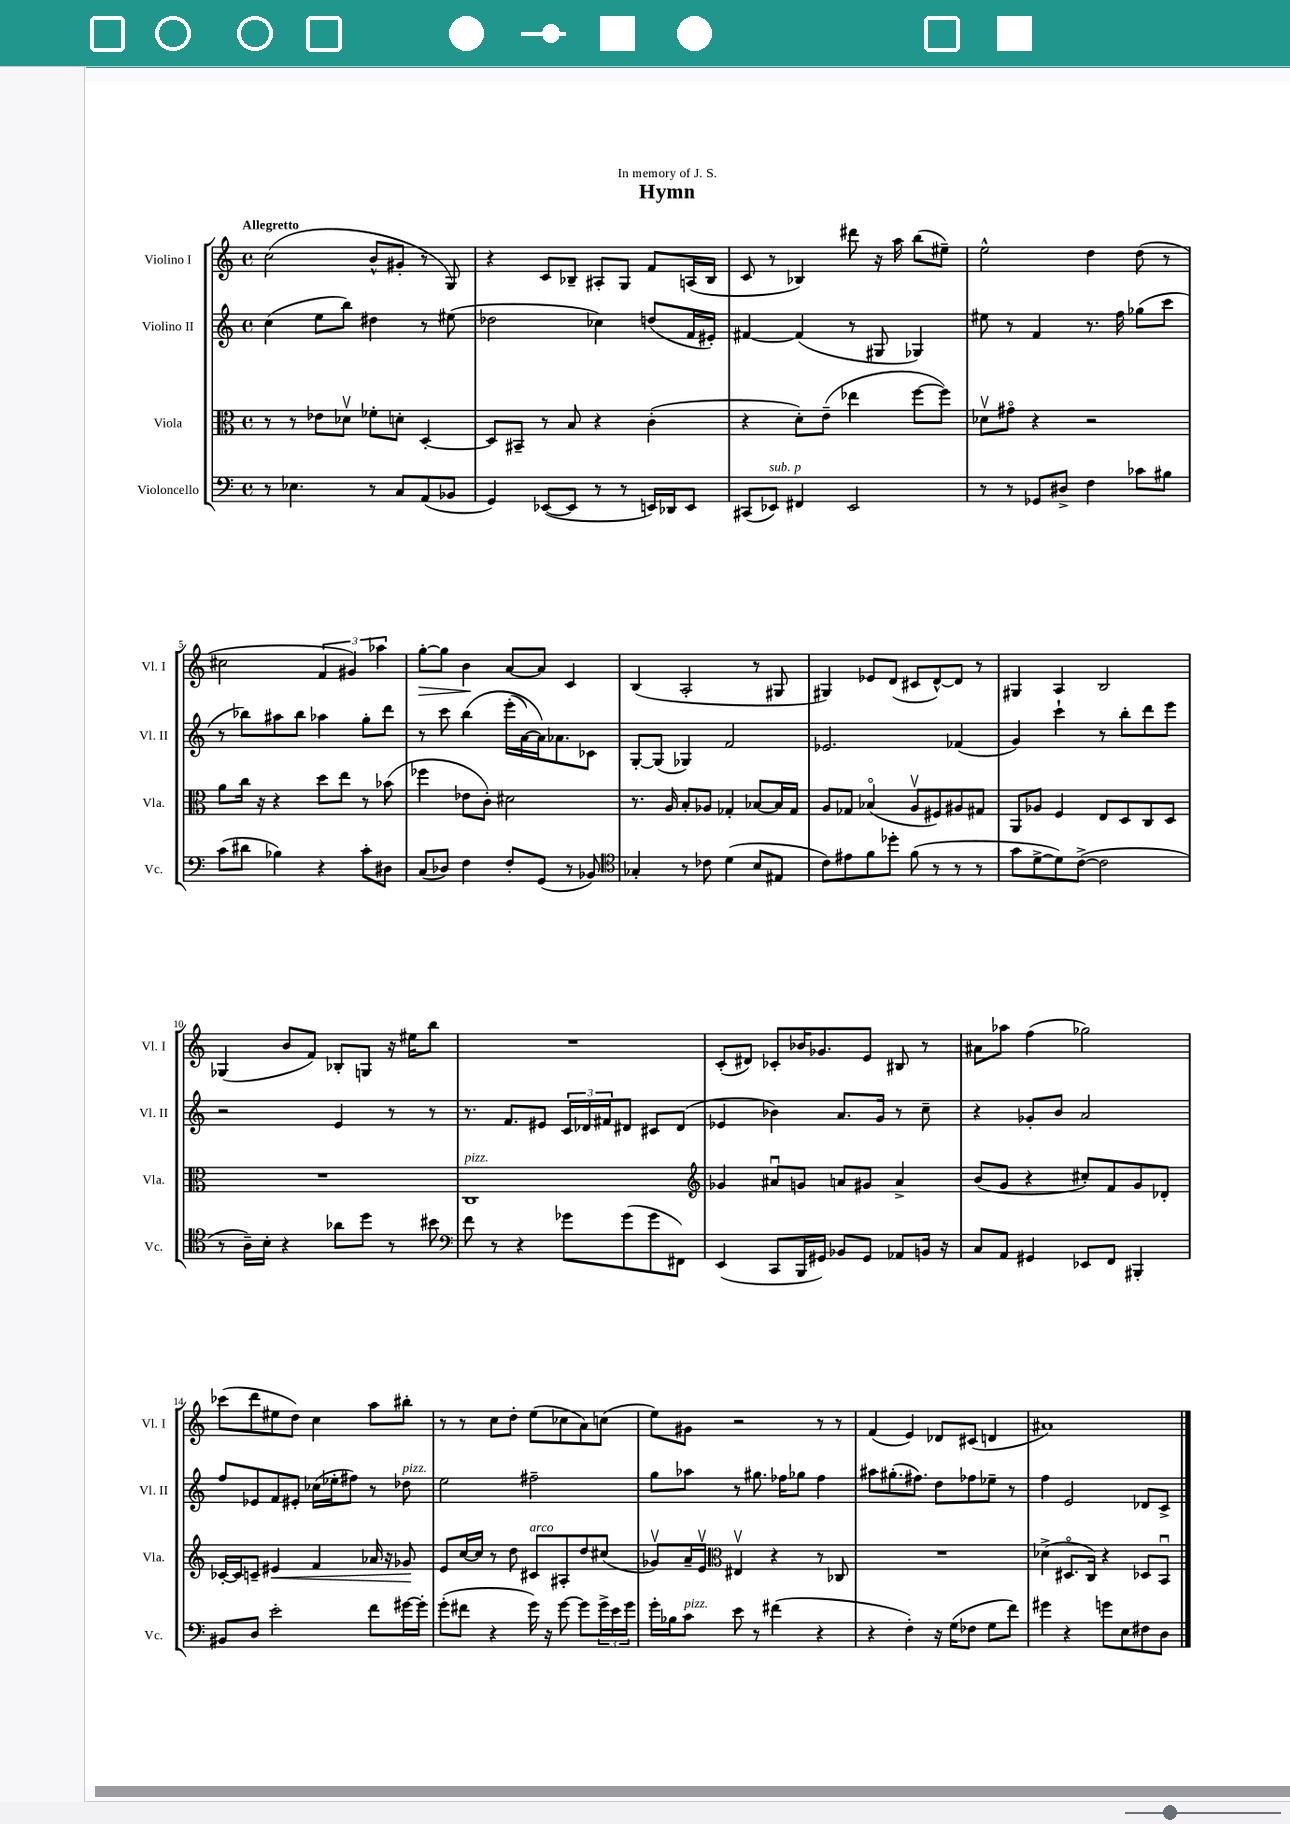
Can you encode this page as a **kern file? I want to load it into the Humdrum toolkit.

**kern	**kern	**kern	**kern
*staff4	*staff3	*staff2	*staff1
*clefF4	*clefC3	*clefG2	*clefG2
*k[]	*k[]	*k[]	*k[]
*M4/4	*M4/4	*M4/4	*M4/4
*met(c)	*met(c)	*met(c)	*met(c)
8r	8r	(4cc\	(2cc\
4.E-\	8r	.	.
.	8e-\L	8ee\L	.
.	8d-v\J	8bb\J)	.
8r	8f-'\L	4dd#\	8b^^/L
8C/L	8d'\J	.	8g#'/J
(8AA/	[4D'/	8r	8r
8BB-/J	.	(8ee#\	8G/)
=	=	=	=
4GG/)	8D/]L	2dd-\	4r
.	8BB#~/J	.	.
([8EE-/L	8r	.	8c/L
8EE-/]J	8B/	.	8B-~/J
8r	4r	4cc-\)	8A#'/L
8r	.	.	8G/J
16EE/LL)	(4c'\	(8dd/L	8f/L
16DD-/J	.	.	.
8EE/J	.	16f/L	(16A/L
.	.	16e#'/JJ)	16B-/JJ
=	=	=	=
(8CC#/L	4r	[4f#/	8c/
8EE-/J)	.	.	8r
4FF#/	8d'\L)	(4f#/]	4B-/)
.	(8e~\J	.	.
2EE-/	4ee-\	8r	8ddd#\
.	.	8G#/	16r
.	.	.	16aa\
.	[8ff\L	4G-/)	(8bb\L
.	8ff\]J)	.	8ee#~\J)
=	=	=	=
8r	8d-v\L	8ee#\	2ee^^\
8r	8g#o\J	8r	.
8GG-/L	4r	4f/	.
8D#^/J	.	.	.
4F\	2r	8.r	4dd\
.	.	16ff\	.
8c-\L	.	(8gg-\L	(8dd\
8B#\J	.	8ccc\J	8r
=	=	=	=
(8c\L	8a\L	8r	2cc#\
8d#\J	16cc\Jk	8bb-\L)	.
.	16r	.	.
4B-\)	4r	8aa#\	.
.	.	8bb-\J	.
4r	8dd\L	4aa-\	6f/
.	8ee\J	.	.
.	.	.	6g#/)
8c'\L	8r	8gg'\L	.
.	.	.	6aa-\
8D#\J	(8b-\	8ddd\J	.
=	=	=	=
(8C/L	4ff-\	8r	[8gg'\L
8D-/J)	.	8ccc\	8gg\]J
4F\	8e-\L	&(4bb\	4b\
.	8c'\J)	.	.
8F'/L	2d#\	(16eee'\LL	[8a/L
.	.	[16a\)	.
(8GG/J	.	16a\]J&)	8a/]J
.	.	8.a-\	.
8r	.	.	4c/
8BB-/)	.	8c-\J	.
=	=	=	=
*clefC4	*	*	*
4G-'/	8.r	[8G'/L	(4B/
.	.	(8G/]J	.
.	16A/	.	.
8r	8B'/L	4G-/)	2A'/
8c-\	8A-/J	.	.
(4d\	4G-'/	2f/	.
8B/L	[8B-/L	.	8r
8E#/J	16B-/]L	.	8G#/
.	16G-/JJ	.	.
=	=	=	=
8c\L)	8A/L	2.e-/	4G#/)
8e#\	8G-/J	.	.
8f\	(4B-o/	.	8e-/L
8dd-'\J	.	.	(8d/J
(8f\	8Av/L	.	8c#/L
8r	8F#/)	.	[8d^^/)
8r	8A#/	(4f-/	8d/]J
8r	8G#/J	.	8r
=	=	=	=
8g\L	8AA/L	4g/)	4G#/
[8d^\	8A-/J	.	.
8d\])	4F/	4ccc`\	4A/
([8c^\J	.	.	.
2c\]	8E/L	8r	2B/
.	8D/	8bb'\L	.
.	8C/	8ddd\	.
.	8D/J	8eee\J	.
=	=	=	=
8r	1r	2r	(4G-/
16A~\LL)	.	.	.
16B'\JJ	.	.	.
4r	.	.	8b/L
.	.	.	8f/J)
8a-\L	.	4e/	8B-'/L
8dd\J	.	.	8G/J
8r	.	8r	16r
.	.	.	16ee#\LK
8b#\	.	8r	8bb\J
=	=	=	=
*clefF4	*	*	*
8f\	1C	8.r	1r
8r	.	.	.
.	.	8.f/L	.
4r	.	.	.
.	.	8e#/J	.
8g-\L	.	24c/LL	.
.	.	24d-/	.
.	.	24f#/J	.
(8g-\	.	8d#/J	.
8g-\	.	8c#/L	.
8FF#\J)	.	(8d#/J	.
=	=	=	=
*	*clefG2	*	*
(4EE/	4g-/	4e-/	(8c'/L
.	.	.	8d#/J)
8CC/L	8a#u/L	4b-\)	8c-'/L
16BBB/L	8g/J	.	16b-/K
16GG#/JJ)	.	.	8.g-/
8BB-/L	8a/L	8.a/L	.
8GG#/J	8g#/J	.	8e/J
.	.	16g/Jk	.
8AA-/L	4a^/	8r	8B#/
16BB/Jk	.	8cc~\	8r
16r	.	.	.
=	=	=	=
8C/L	(8b/L	4r	8a#\L
8AA/J	8g/J	.	8aa-\J
4GG#/	4r	8g-'/L	(4ff\
.	.	8b/J	.
8EE-/L	8cc#'/L)	2a/	2gg-\)
8FF/J	8f/	.	.
4BBB#'/	8g/	.	.
.	8d-'/J	.	.
=	=	=	=
8BB#/L	[16c-'/LL	8ff/L	(8ccc-\L
.	16c-/]J	.	.
8D/J	8c~/J	8e-/	8ddd\
2e'\	4e#/	8f/	8ee#\
.	.	8e#'/J	8dd\J)
.	4f/	(16cc-\LL	4cc\
.	.	16ee-'\J	.
.	.	8ff#\J)	.
8f\L	16a-/	8r	8aa\L
.	16r	.	.
[16g#\L	8g-/	8dd-\	8bb#'\J
16g#'\]JJ	.	.	.
=	=	=	=
(8g'\L	8e/L	2ee\	8r
8f#\J	[16cc/L	.	8r
.	16cc/]JJ	.	.
4r	8r	.	8cc\L
.	8dd\	.	8dd'\J
16g\)	8c#/L	2ff#~\	(8ee\L
16r	.	.	.
[8g\	8A#'/	.	8cc-\
8g\]L	8dd/	.	8a\)
24g^\L	(8cc#/J	.	(8cc\J
24e\	.	.	.
24g\JJ	.	.	.
=	=	=	=
16g'\LL	8g-v/L)	8gg\L	8ee\L)
16B-\J	.	.	.
8c\J	16a~/L	8aa-\J	8g#\J
.	16ev/JJ	.	.
*	*clefC3	*	*
8e\	4E#v/	8r	2r
8r	.	8.gg#\	.
(4f#\	4r	.	.
.	.	16ff-\LK	.
.	.	8gg-\J	.
4r	8r	4ff-\	8r
.	8C-/	.	8r
=	=	=	=
4r	1r	8aa#\L	(4f/
.	.	(8.gg#'\	.
4F'\)	.	.	4e/)
.	.	8.ff#\J)	.
16r	.	8dd\L	8d-/L
(16G\LK	.	.	.
8F-\J	.	8ff-\	(8c#/J
8G\L	.	8ee-~\J	4d/
8f\J)	.	8r	.
=	=	=	=
4g#\	(4d-^\	4ff\	1a#)
4r	8.D#o/L	2e/	.
.	16C/Jk)	.	.
8g\L	4r	.	.
8E\	.	.	.
8F#\	8D-/L	8d-/L	.
8D\J	8BBu/J	8c^/J	.
==	==	==	==
*-	*-	*-	*-
